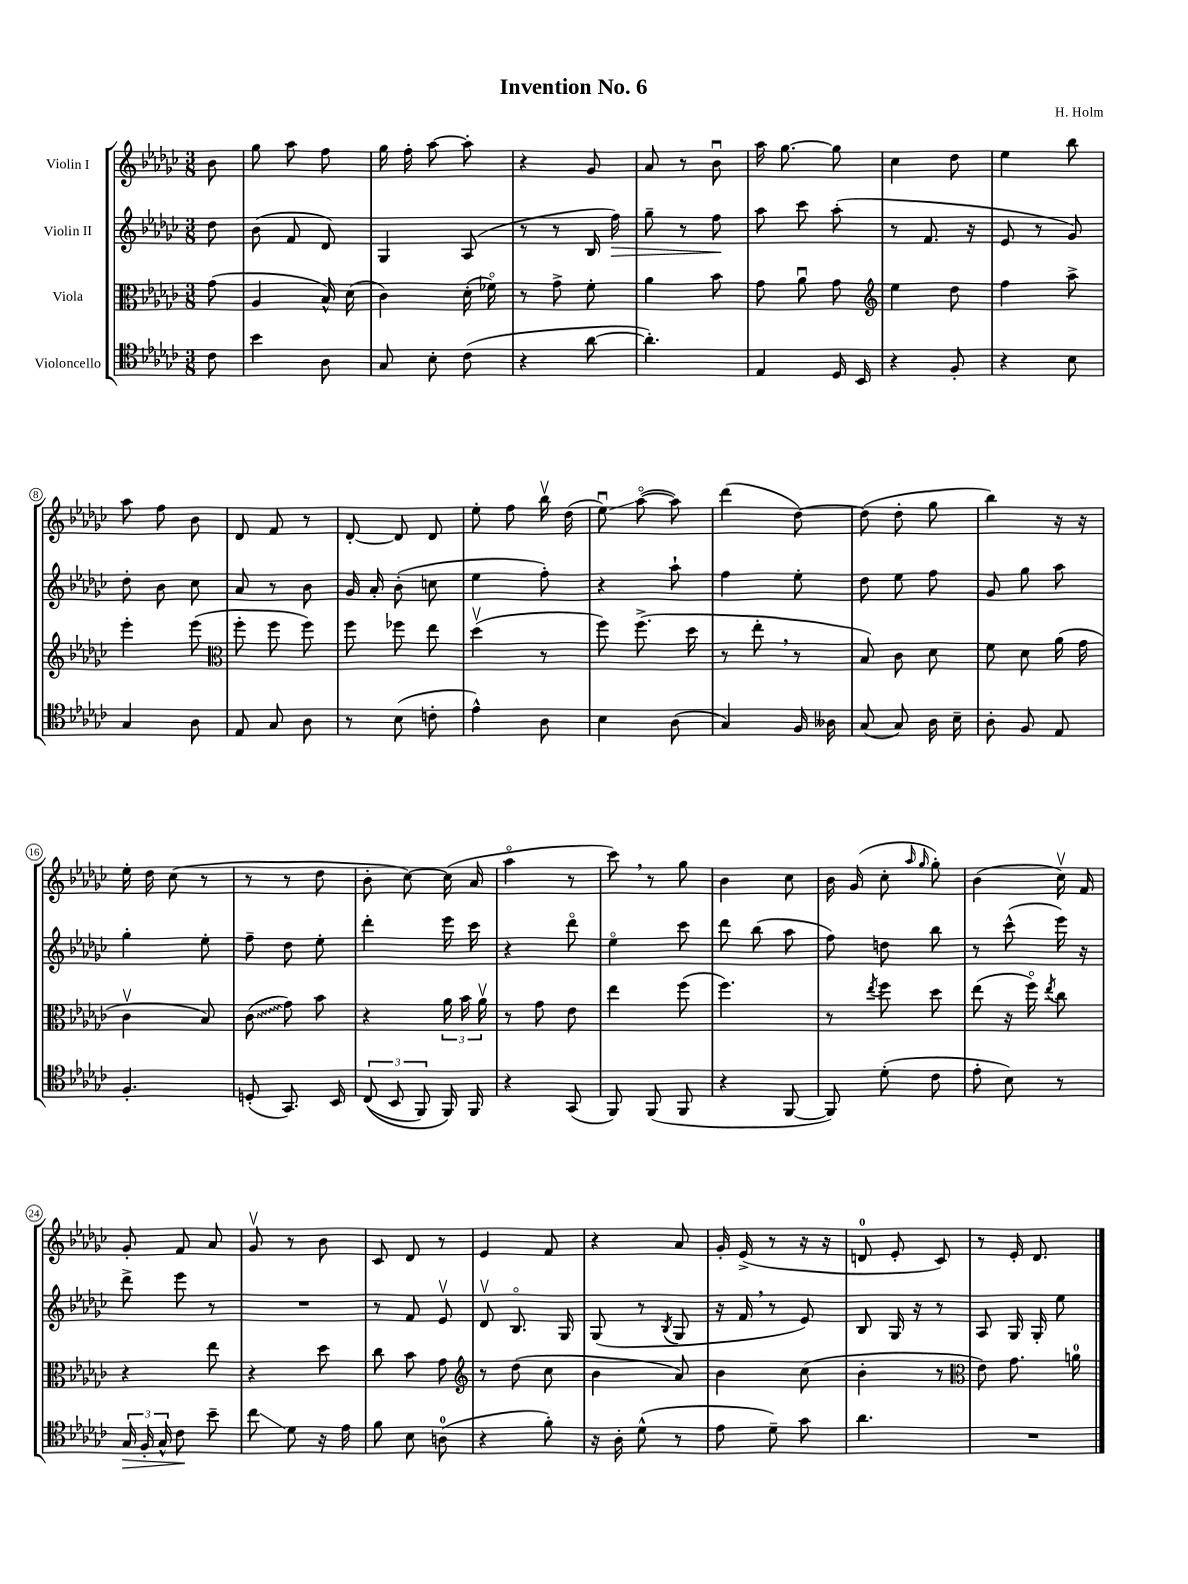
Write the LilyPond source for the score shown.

\header { title = "Invention No. 6" composer = "H. Holm" }
<<
\new StaffGroup <<
\new Staff = "s0" \with { instrumentName = "Violin I" } {
    \clef treble \key ges \major \numericTimeSignature \time 3/8 \partial 8
    \autoBeamOff bes'8 |
    ges''8 aes''8 f''8 |
    ges''16 f''16-. aes''8~ aes''8-. |
    r4 ges'8 |
    aes'8 r8 bes'8\downbow |
    aes''16 ges''8.~ ges''8 |
    ces''4 des''8 |
    ees''4 bes''8 |
    aes''8 f''8 bes'8 |
    des'8 f'8 r8 |
    des'8~-. des'8 des'8 |
    ees''8-. f''8 bes''16\upbow des''16( |
    ees''8\downbow\glissando) aes''8~\flageolet( aes''8) |
    des'''4( des''8~) |
    des''8( des''8-. ges''8 |
    bes''4) r16 r16 |
    ees''16-. des''16 ces''8( r8 |
    r8 r8 des''8 |
    bes'8-. ces''8~) ces''16( aes'16 |
    aes''4\flageolet r8 |
    ces'''8) \breathe r8 ges''8 |
    bes'4 ces''8 |
    bes'16 ges'16( ces''8-. \grace { aes''16 ges''16 } ges''8-.) |
    bes'4( ces''16\upbow) f'16 |
    ges'8-. f'8 aes'8 |
    ges'8\upbow r8 bes'8 |
    ces'8 des'8 r8 |
    ees'4 f'8 |
    r4 aes'8 |
    ges'16-. ees'16->( r8 r16 r16 |
    d'8-0 ees'8-. ces'8) |
    r8 ees'16-. des'8. \bar "|." |
}
\new Staff = "s1" \with { instrumentName = "Violin II" } {
    \clef treble \key ges \major \numericTimeSignature \time 3/8 \partial 8
    \autoBeamOff des''8 |
    bes'8( f'8 des'8) |
    ges4 aes8( |
    r8 r8 bes16 f''16\>) |
    ges''8-- r8 f''8\! |
    aes''8 ces'''8 aes''8-.( |
    r8 f'8. r16 |
    ees'8 r8 ges'8) |
    des''8-. bes'8 ces''8 |
    aes'8 r8 bes'8 |
    ges'16 aes'16-. bes'8-.( c''8 |
    ees''4 f''8-.) |
    r4 aes''8-! |
    f''4 ees''8-. |
    des''8 ees''8 f''8 |
    ges'8 ges''8 aes''8 |
    ges''4-. ees''8-. |
    f''8-- des''8 ees''8-. |
    des'''4-. ees'''16 ces'''16 |
    r4 des'''8\flageolet |
    ees''4\flageolet ces'''8 |
    des'''8 bes''8( aes''8 |
    f''8) d''8 bes''8 |
    r8 ces'''8-^( ees'''16) r16 |
    des'''8-> ees'''8 r8 |
    R4. |
    r8 f'8 ees'8\upbow |
    des'8\upbow bes8.\flageolet ges16 |
    ges8( r8 \acciaccatura { bes8 } ges8 |
    r16 f'16 \breathe r8 ees'8) |
    bes8 ges16 r16 r8 |
    aes8 ges16 ges16-. ees''8 \bar "|." |
}
\new Staff = "s2" \with { instrumentName = "Viola" } {
    \clef alto \key ges \major \numericTimeSignature \time 3/8 \partial 8
    \autoBeamOff ges'8( |
    aes4 bes16-^) des'16( |
    ces'4) des'16-.( fes'16\flageolet) |
    r8 ges'8-> f'8-. |
    aes'4 bes'8 |
    ges'8 aes'8\downbow ges'8 |
    \clef treble ees''4 des''8 |
    f''4 aes''8-> |
    ees'''4-. ees'''8( |
    \clef alto f''8-. f''8 f''8) |
    f''8 fes''8 ees''8 |
    des''4\upbow( r8 |
    f''8) f''8.->( des''16 |
    r8 ees''8-. \breathe r8 |
    bes8) ces'8 des'8 |
    f'8 des'8 aes'16( ges'16 |
    ces'4\upbow bes8) |
    \once \override Glissando.style = #'zigzag ces'8\glissando( ges'8) bes'8 |
    r4 \tuplet 3/2 { aes'16 bes'16 aes'16\upbow } |
    r8 ges'8 ees'8 |
    ees''4 f''8( |
    f''4.) |
    r8 \acciaccatura { ees''8 } f''8 des''8 |
    ees''8( r16 f''16\flageolet) \acciaccatura { ees''8 } ces''8 |
    r4 ees''8 |
    r4 des''8 |
    ces''8 bes'8 ges'8 |
    \clef treble r8 des''8( ces''8 |
    bes'4 aes'8) |
    bes'4 ces''8( |
    bes'4-. r8 |
    \clef alto ees'8) ges'8. a'16-0 \bar "|." |
}
\new Staff = "s3" \with { instrumentName = "Violoncello" } {
    \clef tenor \key ges \major \numericTimeSignature \time 3/8 \partial 8
    \autoBeamOff ces'8 |
    bes'4 aes8 |
    ges8 bes8-. ces'8( |
    r4 aes'8~ |
    aes'4.-.) |
    ees4 des16 bes,16 |
    r4 f8-. |
    r4 bes8 |
    ges4 aes8 |
    ees8 ges8 aes8 |
    r8 bes8( c'8-. |
    ees'4-^) aes8 |
    bes4 aes8( |
    ges4) f16 aeses16 |
    ges8( ges8) aes16 bes16-- |
    aes8-. f8 ees8 |
    f4.-. |
    d8-.( ges,8.) bes,16 |
    \tuplet 3/2 { ces8(\( bes,8 f,8) } f,16\) f,16 |
    r4 ges,8( |
    f,8) f,8( f,8 |
    r4 f,8~ |
    f,8) des'8-.( ces'8 |
    ees'8-. bes8) r8 |
    \tuplet 3/2 { ges16\> f16-. ges16-^ } ces'8\! bes'8-- |
    ces''8\glissando des'8 r16 ees'16 |
    f'8 bes8 a8-0( |
    r4 f'8-.) |
    r16 aes16-. des'8-^( r8 |
    ees'8 des'8--) ges'8 |
    aes'4. |
    R4. \bar "|." |
}
>>
>>
\layout { \context { \Score \override BarNumber.stencil = #(make-stencil-circler 0.1 0.3 ly:text-interface::print) } }
